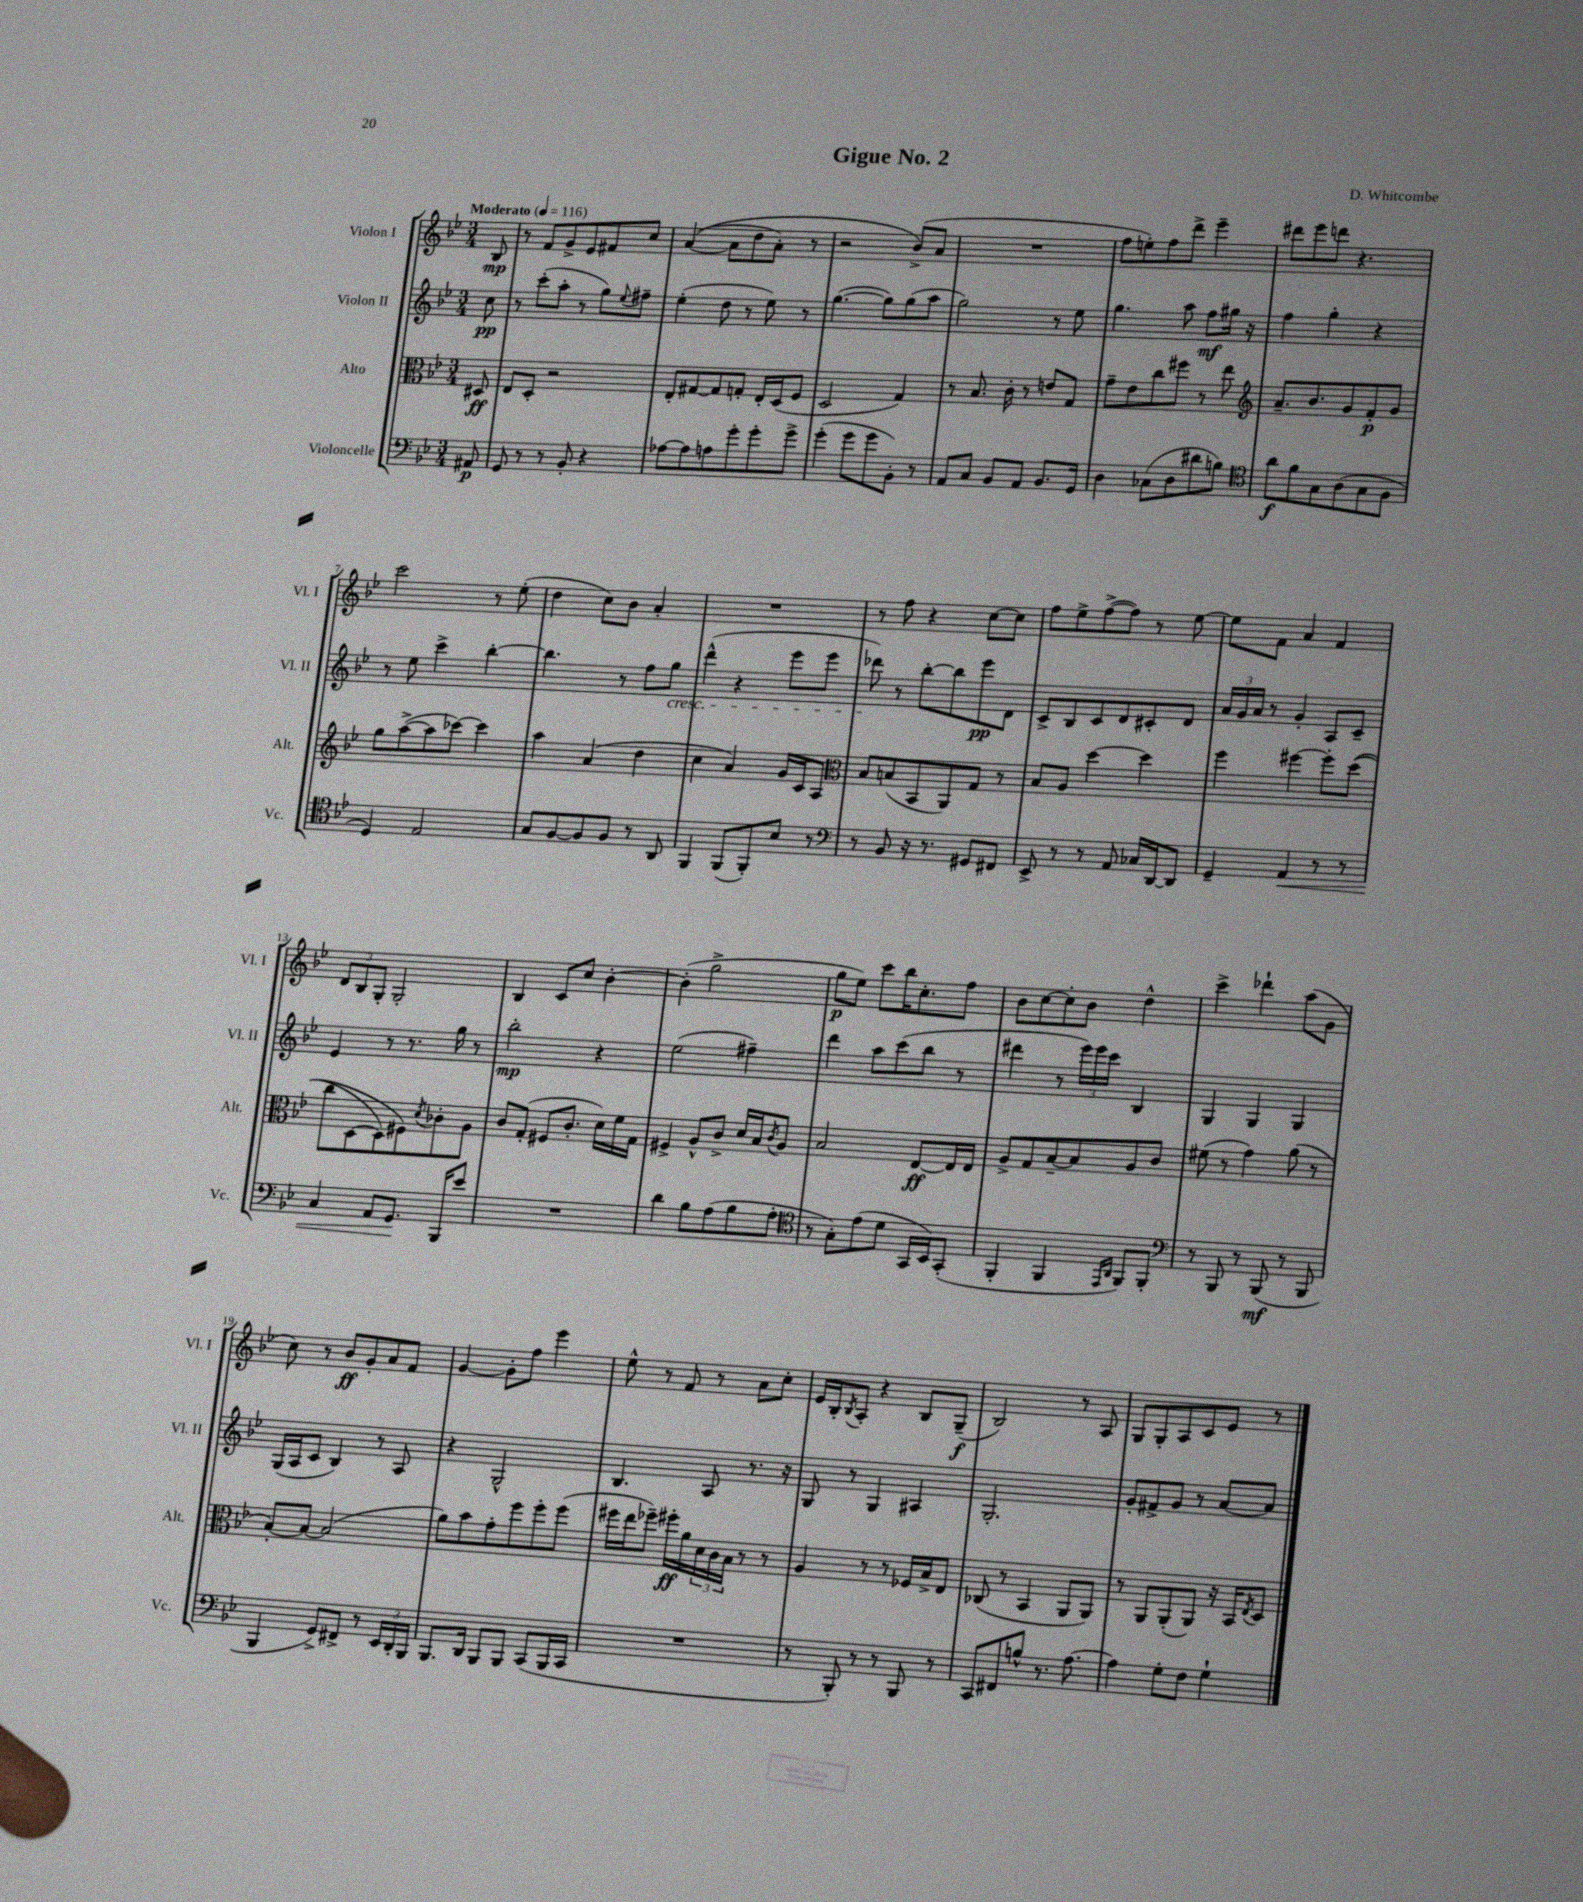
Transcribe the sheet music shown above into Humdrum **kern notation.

**kern	**kern	**kern	**kern
*staff4	*staff3	*staff2	*staff1
*clefF4	*clefC3	*clefG2	*clefG2
*k[b-e-]	*k[b-e-]	*k[b-e-]	*k[b-e-]
*M3/4	*M3/4	*M3/4	*M3/4
*MM116	*MM116	*MM116	*MM116
8AA#	8D#	8cc	8B-
=	=	=	=
8GG	8E-	8r	8r
8r	8D'	(8ccc'	8f
8r	2r	8aa'	8g^
8BB-'	.	8r	8e-
4r	.	8gg)	8f#
.	.	8qqee-	.
.	.	8ff#~	8cc
=	=	=	=
[8A-	8E-'	(4ee-'	&(([4a
8A-]	[8G#	.	.
8A	8G#]	8dd	8a]
8g'	8G'	8r	8dd
8g'	16E-'	8ee-)	8a')
.	(16D	.	.
8g^	8F	8r	8r
=	=	=	=
(4g'	2D	([4.gg	2r
8g	.	.	.
8g	.	8gg])	.
8BB-')	4G)	(8gg	(8b-^&)
8r	.	8aa	8a
=	=	=	=
8AA	8r	2gg)	2.r
8C	8.B-	.	.
8BB-	.	.	.
.	16c'	.	.
8AA	8r	.	.
8.BB-	8e	8r	.
.	8G	8ee-	.
16GG	.	.	.
=	=	=	=
4D	8g~	4.gg	8ff
.	8e-	.	8ee')
(8C-	8cc	.	8ff
8D	8ff#	8aa	8ddd^
8d#	8r	8ff	4eee-~
8B)	8ee-	16gg#	.
.	.	16r	.
=	=	=	=
*clefC4	*clefG2	*	*
8a	8.a~	4ff	8ddd#
8f	.	.	8eee-
.	8.b-	.	.
8G	.	4gg'	8ddd
(8A	8g	.	4.r
8G	8f'	4r	.
8F	8g	.	.
=	=	=	=
4D)	8gg	8r	2ccc
.	([8aa^	8ee-	.
2E-	8aa]	4ccc^	.
.	[8ccc-)	.	.
.	4ccc-]	[4bb-'	8r
.	.	.	(8ee-'
=	=	=	=
8G	4aa	4.bb-]	4dd
[8F	.	.	.
8F]	(4a	.	8cc)
8F	.	8r	8b-
8r	4dd	8ff	4a'
8AA	.	8gg	.
=	=	=	=
4FF	4cc	(4ddd^^	2.r
(8FF	4a)	4r	.
8FF')	.	.	.
8B-	16g	8eee-	.
.	16c	.	.
8r	8A	8eee-	.
=	=	=	=
*clefF4	*clefC3	*	*
8r	8B-	8ddd-)	8r
8BB-	(8B	8r	8ff
16r	8BB-	[8bb-'	4r
8.r	.	.	.
.	8AA)	8bb-]	.
8GG#	8G	8eee-	[8cc
8FF#	8r	8d	8cc]
=	=	=	=
8EE-^	8B-	8c^	8ff
8r	8A	8B-	8ee-^
8r	[4dd	8c	([8ff^
8AA	.	8d	8ff])
16C-	4dd]	8c#'	8r
[16DD	.	.	.
8DD]	.	8d	[8ee-
=	=	=	=
4GG~	4ff	24a	8ee-]
.	.	24g	.
.	.	24a	.
.	.	8r	8f
4AA	[4ff#	4g'	4a
8r	8ff#']	8A	4f
8r	&((8dd	8c~	.
=	=	=	=
4C	8cc	4e-	12d
.	.	.	12B-
.	[8D	.	.
.	.	.	12G'
8AA	8D])	8r	2G'
8.GG	8F#&)	8.r	.
.	8qd	.	.
.	8c-'	.	.
16BBB-	.	16gg	.
8e-	8A	8r	.
=	=	=	=
2.r	8c	2bb-'	4B-
.	(8G'	.	.
.	8F#	.	8c
.	8.c'	.	8cc
.	.	4r	[4b-'
.	16d)	.	.
.	16f	.	.
.	16G	.	.
=	=	=	=
4d	4F#^	(2ee-	(4b-']
8B-	8A^^	.	2gg^
(8A	8c^	.	.
8B-	16d	4ff#~)	.
.	16B-	.	.
.	8qc	.	.
8A'	8A	.	.
=	=	=	=
*clefC4	*	*	*
8r	2B-	4ddd	8gg
8G')	.	.	8ee-)
(8e-	.	8aa	8ccc
8d	.	(8ccc	16bb-
.	.	.	8.cc'
16GG	[8E-	8bb-	.
16BB-)	.	.	.
(8GG'	16E-]	8r	8ff
.	16E-	.	.
=	=	=	=
4FF'	8A^	4ddd#	8b-
.	8G	.	[8cc
4FF	[8B-~	8r	8cc']
.	8B-]	24eee-)	8b-
.	.	24eee-	.
.	.	24ccc	.
16qqEE-	.	.	.
16qqAA	.	.	.
8FF)	8A	4B-	4dd^^
8FF'	8c	.	.
=	=	=	=
*clefF4	*	*	*
8r	(8f#	4G	4ccc^
8BBB-	8r	.	.
8r	4g)	4G	4ddd-`
(8BBB-	.	.	.
8r	(8a	4G	(8aa
8BBB-	8r	.	8g
=	=	=	=
4BBB-	[8B-')	(16G	8cc)
.	.	16A	.
.	8B-_	8c	8r
8GG^)	(2B-]	4B-)	8b-
8FF#^	.	.	8g'
8r	.	8r	8a
24EE-	.	8A	8f
24DD'	.	.	.
24BBB-	.	.	.
=	=	=	=
8.BBB-	8a)	4r	[4g
.	8b-	.	.
16DD	.	.	.
8BBB-	8g'	2G^^	8g']
8BBB-	8ff	.	8ff
(8CC	8ff'	.	4eee-
16BBB-	(8ff	.	.
16CC	.	.	.
=	=	=	=
2.r	16ff#	4.B-	8ee-^^
.	16ee-	.	.
.	8ff-~)	.	8r
.	16ff#'	.	8f
.	16a	.	.
.	24d	8A	8r
.	24c	.	.
.	24B-	.	.
.	8r	8.r	8a
.	8r	.	8cc'
.	.	16r	.
=	=	=	=
8r	4A	8G	16e-
.	.	.	16B-'
.	.	.	8qB-
8BBB-')	.	8r	8A'
8r	8r	4G	4r
8r	8r	.	.
8BBB-	16F-	4A#	8B-
.	16B-^	.	.
8r	8E-	.	(8G~
=	=	=	=
8CC	(8C-	2.G'	2B-)
8FF#	8r	.	.
8B^^	4BB-	.	.
8.r	.	.	.
.	8AA	.	8r
[8.A	.	.	.
.	8AA)	.	8A
=	=	=	=
4A]	8r	8g'	8G
.	8AA	8f#^	8G'
8G'	(8AA'	8g	8A
8F	8AA)	8r	8c
4G`	16r	[8a	8e-
.	16BB-	.	.
.	8qE-	.	.
.	8D	8a]	8r
==	==	==	==
*-	*-	*-	*-
